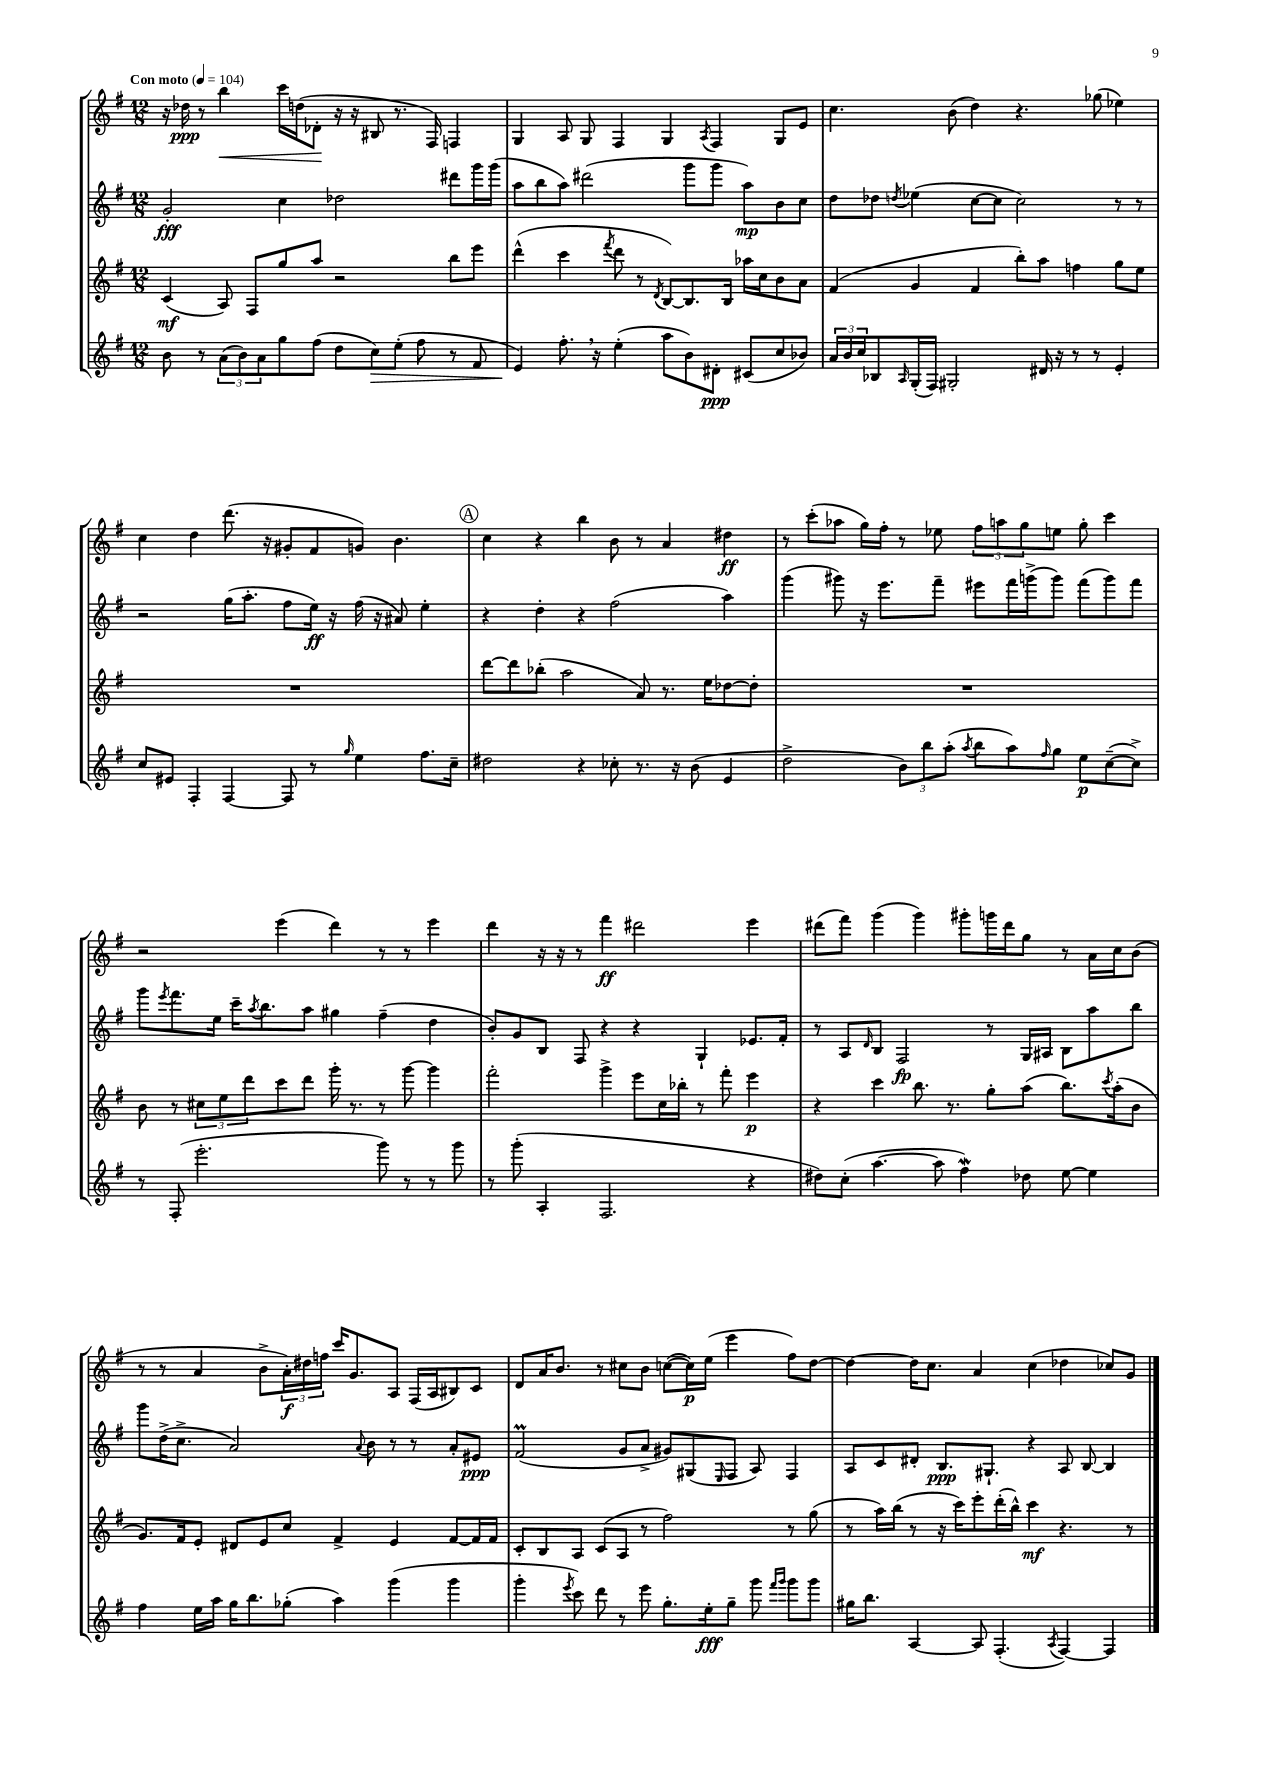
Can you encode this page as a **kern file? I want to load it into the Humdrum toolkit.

**kern	**kern	**kern	**kern
*staff4	*staff3	*staff2	*staff1
*clefG2	*clefG2	*clefG2	*clefG2
*k[f#]	*k[f#]	*k[f#]	*k[f#]
*M12/8	*M12/8	*M12/8	*M12/8
*MM104	*MM104	*MM104	*MM104
8b	(4c	2g'	16r
.	.	.	16dd-
8r	.	.	8r
(12a	8A)	.	4bb
12b)	.	.	.
.	8F#	.	.
12a	.	.	.
8gg	8gg	4cc	16ccc
.	.	.	(16dd
(8ff#	8aa	.	8d-'
8dd	2r	2dd-	16r
.	.	.	16r
8cc)	.	.	8B#
(8ee'	.	.	8.r
8ff#	.	.	.
.	.	.	16F#)
8r	8bb	8ddd#	4F
8f#	8eee	16ggg	.
.	.	(16ggg	.
=	=	=	=
4e)	(4ddd^^	8aa	4G
.	.	8bb	.
8.ff#'	4ccc	8aa)	8A
.	.	(2ddd#	8G
16r	.	.	.
.	8qfff#	.	.
(4ee'	8ddd	.	4F#
.	8r	.	.
.	8qd	.	.
8aa	[8B)	.	4G
8b)	8.B]	8ggg	.
.	.	.	8qA
8d#'	.	8ggg	4F#
.	16B	.	.
(8c#	16aa-	8aa)	.
.	16cc	.	.
8cc	8b	8b	8G
8b-)	8a	8cc	8e
=	=	=	=
24a	(4f#	8dd	4.cc
24b	.	.	.
24cc	.	.	.
8B-	.	8dd-	.
16qqA	.	8qdd	.
(16G'	4g	(4ee-	.
16F#)	.	.	.
2G#'	.	.	(8b
.	4f#	[8cc	4dd)
.	.	8cc]	.
.	8bb')	2cc)	4.r
16d#	8aa	.	.
16r	.	.	.
8r	4ff	.	.
8r	.	.	(8gg-
4e'	8gg	8r	4ee-)
.	8ee	8r	.
=	=	=	=
8cc	1.r	2r	4cc
8e#	.	.	.
4F#'	.	.	4dd
[4F#	.	(16gg	(8.ddd
.	.	8.aa'	.
.	.	.	16r
8F#]	.	8ff#	8g#'
8r	.	16ee)	8f#
.	.	16r	.
16qqgg	.	.	.
4ee	.	(16ff#	8g)
.	.	16r	.
.	.	8a#)	4.b
8.ff#	.	4ee'	.
16cc~	.	.	.
=	=	=	=
2dd#	[8ddd	4r	4cc
.	8ddd]	.	.
.	(8bb-'	4dd'	4r
.	2aa	.	.
4r	.	4r	4bb
8cc-'	.	(2ff#	8b
8.r	8a)	.	8r
.	8.r	.	4a
16r	.	.	.
(8b	.	.	.
.	16ee	.	.
4e	[8dd-	4aa)	4dd#
.	8dd-']	.	.
=	=	=	=
2dd^	1.r	(4ggg	8r
.	.	.	(8ccc'
.	.	8ggg#)	8aa-
.	.	16r	16gg)
.	.	8.eee	16ff#'
12b)	.	.	8r
12bb	.	.	.
.	.	8fff#~	8ee-
(12aa'	.	.	.
8qaa	.	.	.
8bb	.	8eee#	12ff#
.	.	.	12aa
8aa)	.	16fff#	.
.	.	.	12gg
.	.	(16ggg^	.
16qqff#	.	.	.
8gg	.	8ggg)	8ee
8ee	.	(8fff#	8gg'
([8cc~	.	8ggg)	4ccc
8cc^])	.	8fff#	.
=	=	=	=
8r	8b	8ggg	2r
.	.	8qeee	.
(8F#'	8r	8.fff#	.
2.eee'	12cc#	.	.
.	.	16ee	.
.	12ee	.	.
.	.	16ccc~	.
.	12ddd	.	.
.	.	8qaa	.
.	.	8.bb	.
.	8ccc	.	(4eee
.	8ddd	8aa	.
.	16ggg'	4gg#	4ddd)
.	8.r	.	.
8ggg)	8r	(4ff#~	8r
8r	[8ggg	.	8r
8r	4ggg]	4dd	4eee
8ggg	.	.	.
=	=	=	=
8r	2fff#'	8b')	4ddd
(8ggg'	.	8g	.
4A'	.	8B	16r
.	.	.	16r
.	.	8F#	8r
2.F#	4ggg^	4r	4fff#
.	8eee	4r	2ddd#
.	16cc	.	.
.	16bb-'	.	.
.	8r	4G`	.
.	8fff#'	.	.
4r	4eee	8.e-	4eee
.	.	16f#'	.
=	=	=	=
8dd#)	4r	8r	(8ddd#
(8cc'	.	8A	8fff#)
.	.	16qqd	.
[4.aa	4ccc	8B	(4ggg
.	.	2F#	.
.	8.bb	.	4ggg)
8aa]	.	.	.
.	8.r	.	.
4ff#)	.	.	8ggg#'
.	8gg'	8r	16ggg
.	.	.	16ddd#
8dd-	(8aa	16G	8gg
.	.	16A#	.
[8ee	8.bb)	8B	8r
4ee]	.	8aa	16a
.	8qccc	.	.
.	(16aa'	.	16cc
.	8b	8bb	(8b
=	=	=	=
4ff#	8.g)	8ggg	8r
.	.	(16dd^	8r
.	16f#	8.cc^	.
16ee	8e'	.	4a
16aa	.	.	.
16gg	8d#	2a)	.
8.bb	.	.	.
.	8e	.	8b^
(8gg-'	8cc	.	24a')
.	.	.	24dd#
.	.	.	24ff
4aa)	4f#^	.	16ccc
.	.	.	8.g
.	.	8qqa	.
.	.	8b	.
(4ggg	4e	8r	8A
.	.	8r	(16F#
.	.	.	16A
4ggg	[8f#	8a'	8B#)
.	16f#]	8e#	8c
.	16f#	.	.
=	=	=	=
4ggg'	8c'	(2f#	8d
.	8B	.	16a
.	.	.	8.b
8qeee	.	.	.
8ccc)	8A	.	.
8ddd	(8c	.	8r
8r	8A	8g	8cc#
8eee	8r	8a^	8b
8.gg'	2ff#)	8g#)	([8cc
.	.	(8G#	16cc])
16ee'	.	.	(16ee
.	.	16qqE	.
8gg~	.	8F#	4eee
8ggg	.	8A)	.
16qqfff#	.	.	.
16qqggg	.	.	.
8ggg	8r	4F#	8ff#)
8ggg	(8gg	.	[8dd
=	=	=	=
16gg#	8r	8A	4dd_
8.bb	.	.	.
.	16aa)	8c	.
.	(16bb	.	.
[4A	8r	8d#'	16dd]
.	.	.	8.cc
.	16r	8.B	.
.	16ccc)	.	.
8A]	8eee'	.	4a
.	.	8.G#`	.
(4.F#'	(16ddd'	.	.
.	16bb^^)	.	.
.	4ccc	4r	(4cc
8qA	.	.	.
[4F#)	4.r	8A	4dd-
.	.	[8B	.
4F#]	.	4B]	8cc-)
.	8r	.	8g
==	==	==	==
*-	*-	*-	*-
